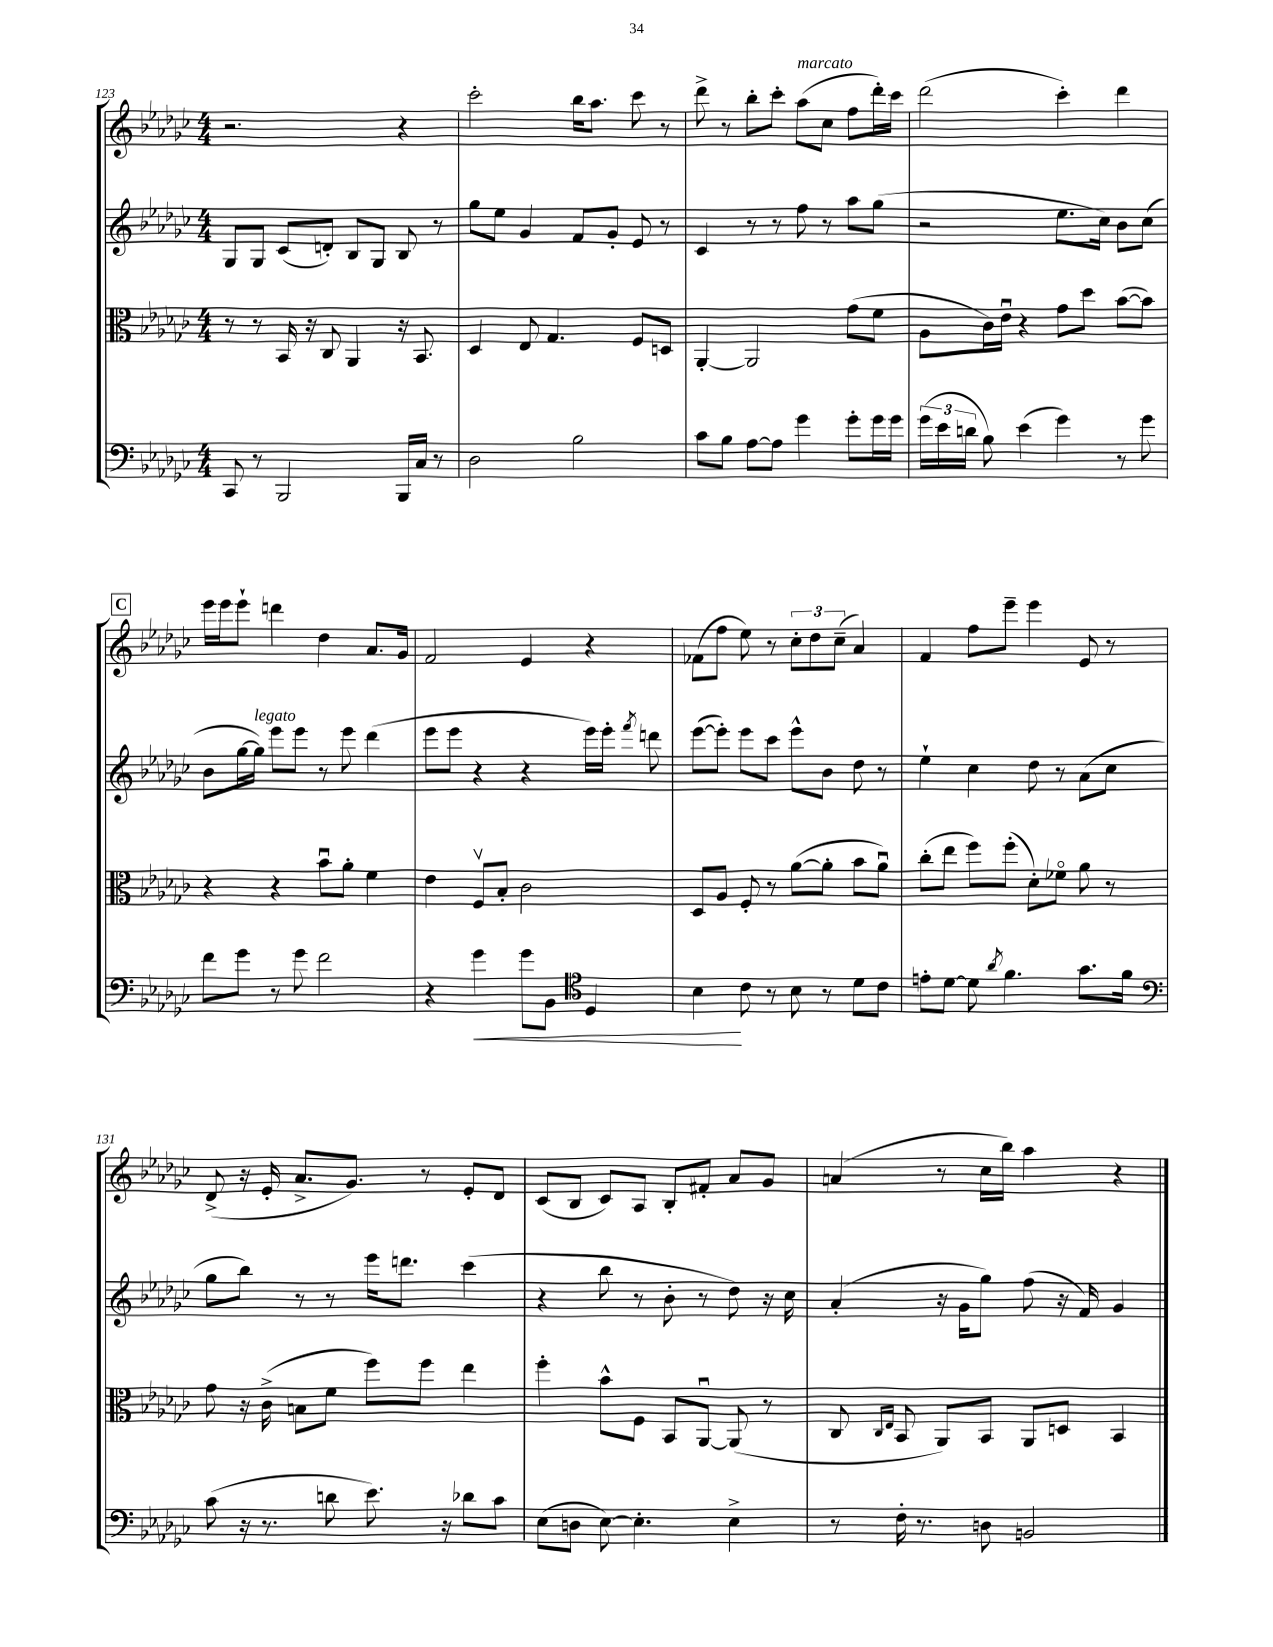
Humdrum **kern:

**kern	**kern	**kern	**kern
*staff4	*staff3	*staff2	*staff1
*clefF4	*clefC3	*clefG2	*clefG2
*k[b-e-a-d-g-c-]	*k[b-e-a-d-g-c-]	*k[b-e-a-d-g-c-]	*k[b-e-a-d-g-c-]
*M4/4	*M4/4	*M4/4	*M4/4
8CC-	8r	8G-	2.r
8r	8r	8G-	.
2BBB-	16BB-	(8c-	.
.	16r	.	.
.	8C-	8d')	.
.	4AA-	8B-	.
.	.	8G-	.
16BBB-	16r	8B-	4r
16C-	8.BB-	.	.
8r	.	8r	.
=	=	=	=
2D-	4D-	8gg-	2ccc-'
.	.	8ee-	.
.	8E-	4g-	.
.	4.G-	.	.
2B-	.	8f	16bb-
.	.	.	8.aa-
.	.	8g-'	.
.	8F	8e-	8ccc-
.	8D	8r	8r
=	=	=	=
8c-	[4AA-'	4c-	8ddd-^
8B-	.	.	8r
[8A-	2AA-]	8r	8bb-'
8A-]	.	8r	8ccc-'
4g-	.	8ff	(8aa-
.	.	8r	8cc-
8g-'	(8g-	8aa-	8ff
16g-	8f	(8gg-	16ddd-')
16g-	.	.	16ccc-
=	=	=	=
(24g-	8A-	2r	(2ddd-
24e-	.	.	.
24d	.	.	.
8B-)	16c-)	.	.
.	16e-u	.	.
(4e-	4r	.	.
4g-)	8g-	8.ee-	4ccc-')
.	8dd-	.	.
.	.	16cc-)	.
8r	([8b-	8b-	4ddd-
8g-	8b-])	(8cc-	.
=	=	=	=
8f	4r	8b-	16eee-
.	.	.	16eee-
8g-	.	[16gg-	8eee-`
.	.	16gg-])	.
8r	4r	8eee-	4ddd
8g-	.	8eee-	.
2f	8b-u	8r	4dd-
.	8a-'	8eee-	.
.	4f	(4ddd-	8.a-
.	.	.	16g-
=	=	=	=
4r	4e-	8eee-	2f
.	.	8eee-	.
4g-	8Fv	4r	.
.	8B-'	.	.
8g-	2c-	4r	4e-
8BB-	.	.	.
*clefC4	*	*	*
4D-	.	16eee-)	4r
.	.	16eee-'	.
.	.	8qfff	.
.	.	8ddd	.
=	=	=	=
4B-	8D-	([8eee-	(8f-
.	8A-	8eee-'])	8ff
8c-	8F'	8eee-	8ee-)
8r	8r	8ccc-	8r
8B-	([8a-	8eee-^^	12cc-'
.	.	.	12dd-
8r	8a-']	8b-	.
.	.	.	(12cc-~
8d-	8b-	8dd-	4a-)
8c-	8a-u)	8r	.
=	=	=	=
8e'	(8cc-'	4ee-`	4f
[8d-	8ee-	.	.
8d-]	8ff)	4cc-	8ff
8qa-	.	.	.
4.f	(8ff'	.	8eee-~
.	8d-')	8dd-	4eee-
.	8f-o	8r	.
8.g-	8a-	(8a-	8e-
.	8r	8cc-	8r
16f	.	.	.
=	=	=	=
*clefF4	*	*	*
(8c-	8g-	8gg-	(8d-^
16r	16r	8bb-)	16r
8.r	(16c-^	.	16e-'
.	8B	8r	8.a-^
8d	8f	8r	.
.	.	.	8.g-)
8.e-)	8ff)	16eee-	.
.	.	8.ddd	.
.	8ff	.	8r
16r	.	.	.
8d-	4ee-	(4ccc-	8e-'
8c-	.	.	8d-
=	=	=	=
(8E-	4ff'	4r	(8c-
8D	.	.	8B-
[8E-)	8b-^^	8bb-	8c-)
4.E-']	8F	8r	8A-
.	8BB-	8b-'	8B-'
.	[8AA-u	8r	8f#'
4E-^	(8AA-]	8dd-)	8a-
.	8r	16r	8g-
.	.	16cc-	.
=	=	=	=
8r	8C-	(4a-'	(4a
.	16qqC-	.	.
.	16qqE-	.	.
16F'	8BB-	.	.
8.r	.	.	.
.	8AA-)	16r	8r
.	.	16g-	.
8D	8BB-	8gg-)	16cc-
.	.	.	16bb-)
2BB	8AA-	(8ff	4aa-
.	8D	16r	.
.	.	16f)	.
.	4BB-	4g-	4r
==	==	==	==
*-	*-	*-	*-
